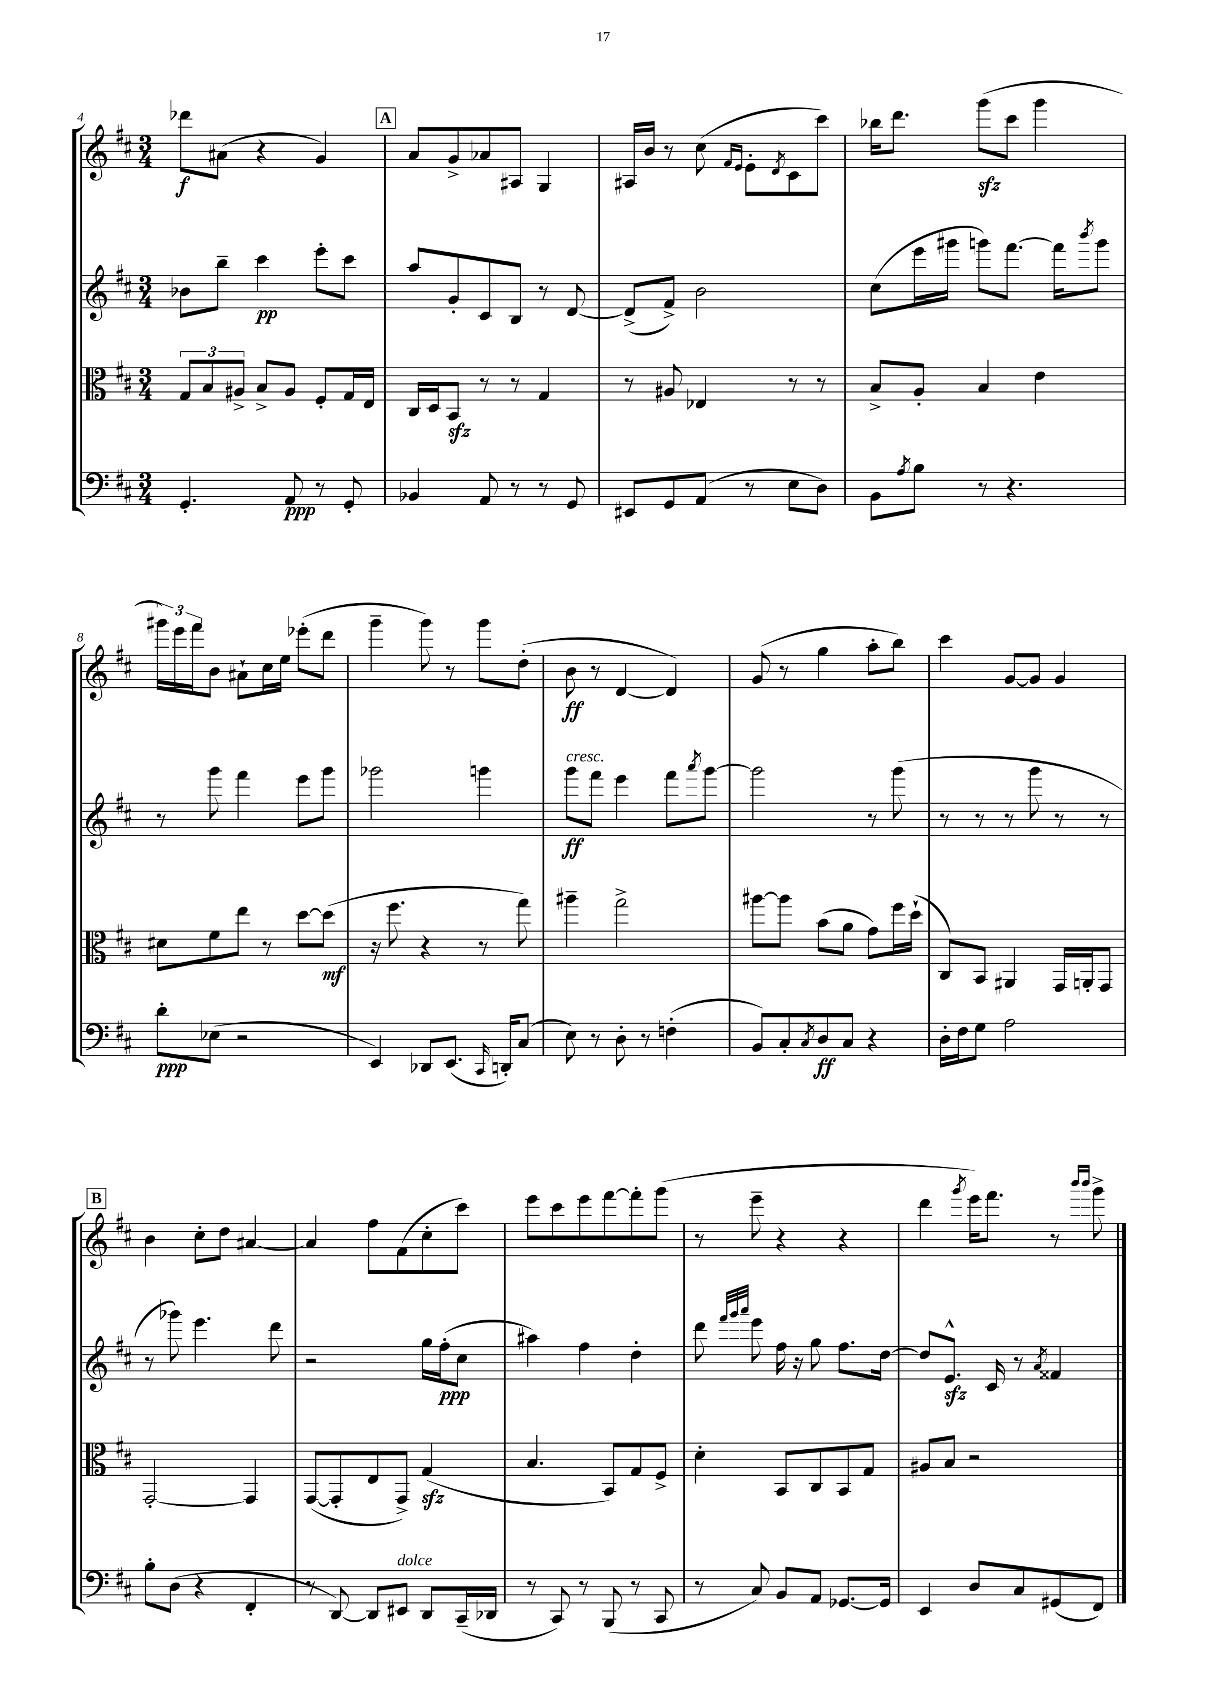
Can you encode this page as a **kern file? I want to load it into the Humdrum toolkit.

**kern	**dynam	**kern	**dynam	**kern	**dynam	**kern	**dynam
*part4	*part4	*part3	*part3	*part2	*part2	*part1	*part1
*staff4	*staff4	*staff3	*staff3	*staff2	*staff2	*staff1	*staff1
*clefF4	*	*clefC3	*	*clefG2	*	*clefG2	*
*k[f#c#]	*	*k[f#c#]	*	*k[f#c#]	*	*k[f#c#]	*
*M3/4	*	*M3/4	*	*M3/4	*	*M3/4	*
=4	=4	=4	=4	=4	=4	=4	=4
4.GG'/	.	12G/L	.	8b-X\L	.	8ddd-X\L	f
.	.	12B/	.	.	.	.	.
.	.	.	.	8bb~\J	.	(8a#X\J	.
.	.	12A#X^/J	.	.	.	.	.
.	.	8B^/L	.	4ccc#\	pp	4r	.
8AA/	ppp	8A#/J	.	.	.	.	.
8r	.	8F#'/L	.	8eee'\L	.	4g/)	.
8GG'/	.	16G/L	.	8ccc#\J	.	.	.
.	.	16E/JJ	.	.	.	.	.
!!LO:REH:place=s1:t=A
=5	=5	=5	=5	=5	=5	=5	=5
4BB-X/	.	16C#/LL	.	8aa/L	.	8a/L	.
.	.	16D/J	.	.	.	.	.
.	.	8BBzz/J	.	8g'/	.	8g^/	.
8AA/	.	8r	.	8c#/	.	8a-X/	.
8r	.	8r	.	8B/J	.	8A#X/J	.
8r	.	4G/	.	8r	.	4G/	.
8GG/	.	.	.	[8d/	.	.	.
=6	=6	=6	=6	=6	=6	=6	=6
8EE#X/L	.	8r	.	(8d^/L]	.	16A#X/LL	.
.	.	.	.	.	.	16b/JJ	.
8GG/	.	8A#X/	.	8f#^/J)	.	8r	.
(8AA/J	.	4E-X/	.	2b\	.	(8cc#\	.
.	.	.	.	.	.	16qqf#/LL	.
.	.	.	.	.	.	16qqe/JJ	.
8r	.	.	.	.	.	8e'\L	.
.	.	.	.	.	.	8qd/	.
8E\L	.	8r	.	.	.	8c#\	.
8D\J)	.	8r	.	.	.	8ccc#\J)	.
=7	=7	=7	=7	=7	=7	=7	=7
8BB\L	.	8B^/L	.	(8cc#\L	.	16bb-X\KL	.
.	.	.	.	.	.	8.ddd\J	.
8qA/	.	.	.	.	.	.	.
8B\J	.	8A'/J	.	16eee\L	.	.	.
.	.	.	.	16ggg#X\JJ	.	.	.
8r	.	4B/	.	8gggn\L)	.	(8gggzz\L	.
4.r	.	.	.	[8.fff#\J	.	8ccc#\J	.
.	.	4e\	.	.	.	4ggg\	.
.	.	.	.	16fff#\KL]	.	.	.
.	.	.	.	8qbbb/	.	.	.
.	.	.	.	8ggg\J	.	.	.
!!LO:LB:g=z
=8	=8	=8	=8	=8	=8	=8	=8
8d'\L	ppp	8d#X\L	.	8r	.	24ggg#X\LL)	.
.	.	.	.	.	.	24eee\	.
.	.	.	.	.	.	24fff#\J	.
(8E-X\J	.	8f#\	.	8ggg\	.	8b\J	.
2r	.	8ee\J	.	4fff#\	.	8a#X`\L	.
.	.	8r	.	.	.	16cc#\L	.
.	.	.	.	.	.	16ee\JJ	.
.	.	[8dd\L	.	8eee\L	.	(8eee-X'\L	.
.	.	(8dd\J]	mf	8ggg\J	.	8ddd\J	.
=9	=9	=9	=9	=9	=9	=9	=9
4EE/)	.	16r	.	2ggg-X\	.	4ggg~\	.
.	.	8.ff#\	.	.	.	.	.
8DD-X/L	.	4r	.	.	.	8ggg\)	.
(8.EE/J	.	.	.	.	.	8r	.
.	.	8r	.	4gggn\	.	8ggg\L	.
16qqCC#/	.	.	.	.	.	.	.
16DDn'/KL)	.	.	.	.	.	.	.
(8C#/J	.	8gg\)	.	.	.	(8dd'\J	.
=10	=10	=10	=10	=10	=10	=10	=10
!	!	!	!	!LO:TX:a:i:t=cresc.	!	!	!
8E\)	.	4aa#X~\	.	8ggg\L	ff	8b\	ff
8r	.	.	.	8fff#\J	.	8r	.
8D'\	.	2gg^\	.	4eee\	.	[4d/	.
8r	.	.	.	.	.	.	.
(4Fn'\	.	.	.	8fff#\L	.	4d/])	.
.	.	.	.	8qaaa/	.	.	.
.	.	.	.	[8ggg\J	.	.	.
=11	=11	=11	=11	=11	=11	=11	=11
8BB/L)	.	[8aa#X\L	.	2ggg\]	.	(8g/	.
8C#'/	.	8aa#\J]	.	.	.	8r	.
8qC#/	.	.	.	.	.	.	.
8D/	ff	(8b\L	.	.	.	4gg\	.
8C#/J	.	8a\J	.	.	.	.	.
4r	.	8g\L)	.	8r	.	8aa'\L	.
.	.	16ff#\L	.	(8ggg\	.	8bb\J)	.
.	.	(16dd`\JJ	.	.	.	.	.
=12	=12	=12	=12	=12	=12	=12	=12
16D'\LL	.	8C#/L)	.	8r	.	4ccc#\	.
16F#\J	.	.	.	.	.	.	.
8G\J	.	8BB/J	.	8r	.	.	.
2A\	.	4AA#X/	.	8r	.	[8g/L	.
.	.	.	.	8ggg\	.	8g/J]	.
.	.	16GG/LL	.	8r	.	4g/	.
.	.	16AAn'/J	.	.	.	.	.
.	.	8GG/J	.	8r	.	.	.
!!LO:LB:g=z
!!LO:REH:place=s1:t=B
=13	=13	=13	=13	=13	=13	=13	=13
8B'\L	.	[2GG'/	.	8r	.	4b\	.
(8D\J	.	.	.	8ggg-X\)	.	.	.
4r	.	.	.	4.eee\	.	8cc#'\L	.
.	.	.	.	.	.	8dd\J	.
4FF#'/	.	4GG/]	.	.	.	[4a#X/	.
.	.	.	.	8ddd\	.	.	.
=14	=14	=14	=14	=14	=14	=14	=14
8r	.	([8GG/L	.	2r	.	4a#/]	.
[8DD/)	.	8GG'/]	.	.	.	.	.
8DD/L]	.	8E/	.	.	.	8ff#\L	.
!LO:TX:a:i:t=dolce	!	!	!	!	!	!	!
8EE#X/J	.	8GG^/J)	.	.	.	(8f#\	.
8DD/L	.	(4Gzz/	.	16gg\LL	.	8cc#'\	.
.	.	.	.	(16ff#'\J	ppp	.	.
(16CC#~/L	.	.	.	8cc#\J	.	8ccc#\J)	.
16DD-X/JJ	.	.	.	.	.	.	.
=15	=15	=15	=15	=15	=15	=15	=15
8r	.	4.B/	.	4aa#X\)	.	8eee\L	.
8CC#/)	.	.	.	.	.	8ccc#\	.
8r	.	.	.	4ff#\	.	8eee\	.
(8BBB/	.	8BB/L)	.	.	.	[8fff#\	.
8r	.	8G/	.	4dd'\	.	8fff#'\]	.
8CC#/	.	8F#^/J	.	.	.	(8ggg\J	.
=16	=16	=16	=16	=16	=16	=16	=16
8r	.	4d'\	.	8ddd\	.	8r	.
.	.	.	.	32qqfff#/LLL	.	.	.
.	.	.	.	32qqggg/	.	.	.
.	.	.	.	32qqaaa/JJJ	.	.	.
8C#/)	.	.	.	8eee\	.	8eee~\	.
8BB/L	.	8BB/L	.	16ff#\	.	4r	.
.	.	.	.	16r	.	.	.
8AA/J	.	8C#/	.	8gg\	.	.	.
[8.GG-X/L	.	8BB/	.	8.ff#\L	.	4r	.
.	.	8G/J	.	.	.	.	.
16GG-/Jk]	.	.	.	[16dd\Jk	.	.	.
=17	=17	=17	=17	=17	=17	=17	=17
4EE/	.	8A#X/L	.	8dd/L]	.	4ddd\	.
.	.	8B/J	.	8.ezz^^/J	.	.	.
.	.	.	.	.	.	8qggg/	.
8D/L	.	2r	.	.	.	16eee\KL)	.
.	.	.	.	16c#/	.	8.fff#\J	.
8C#/	.	.	.	8r	.	.	.
.	.	.	.	8qa/	.	.	.
(8GG#X/	.	.	.	4f##X/	.	8r	.
.	.	.	.	.	.	16qqbbb/LL	.
.	.	.	.	.	.	16qqbbb/JJ	.
8FF#/J)	.	.	.	.	.	8ggg^\	.
==	==	==	==	==	==	==	==
*-	*-	*-	*-	*-	*-	*-	*-
